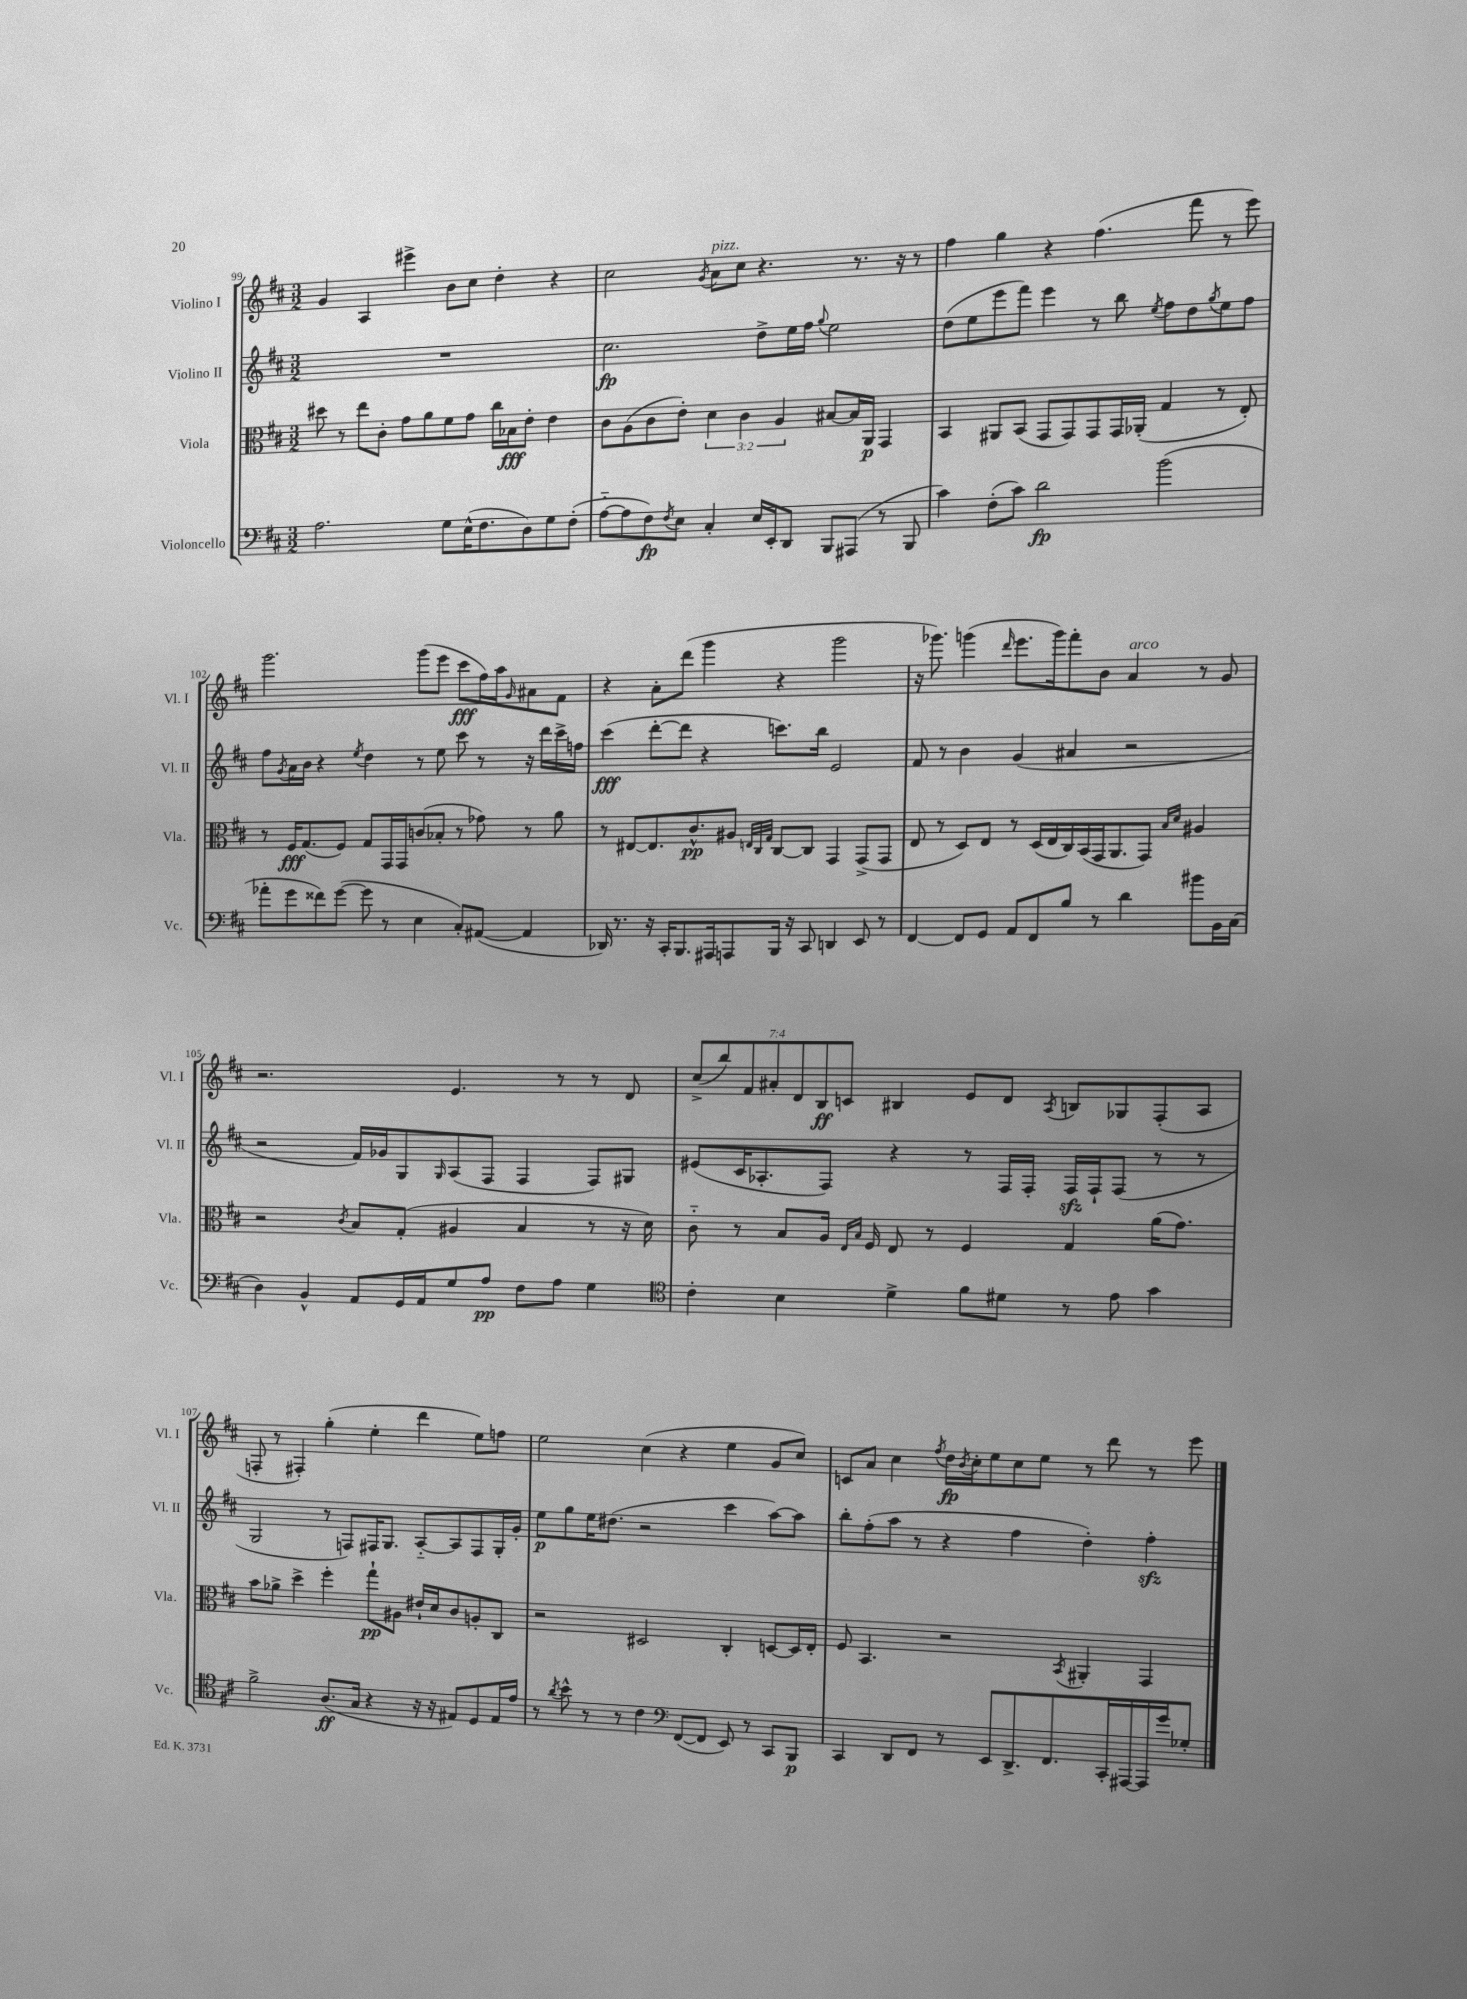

**kern	**kern	**kern	**kern
*staff4	*staff3	*staff2	*staff1
*clefF4	*clefC3	*clefG2	*clefG2
*k[f#c#]	*k[f#c#]	*k[f#c#]	*k[f#c#]
*M3/2	*M3/2	*M3/2	*M3/2
2.A	8dd#	1.r	4g
.	8r	.	.
.	8ee	.	4A
.	8c#'	.	.
.	8g	.	4eee#^
.	8a	.	.
8G	8f#	.	8b
(16E^^	8g	.	8cc#
8.F#	.	.	.
.	16cc#	.	4dd'
.	16B-	.	.
8D)	8e'	.	.
8G	4e	.	4r
(8F#'	.	.	.
=	=	=	=
[8A'~	8c#	2.cc#	2cc#
8A]	(8A	.	.
8F#)	8c#	.	.
8qF#	.	.	.
8E	8e')	.	.
.	.	.	8qg
4C#'	6d	.	8a
.	.	.	8cc#
.	6c#	.	.
16E	.	8dd^	4.r
16EE'	.	.	.
.	6A	.	.
8DD	.	16ee	.
.	.	16ff#	.
.	.	8qqgg	.
8BBB	[8B#	2ee	.
(8AAA#	16B#]	.	8.r
.	16AA	.	.
8r	4GG	.	.
.	.	.	16r
8BBB	.	.	8r
=	=	=	=
4c#)	4BB	(8dd	4ff#
.	.	8ee	.
(8F#'	8AA#	8eee	4gg
8c#)	(8BB	8fff#)	.
2d	8GG	4eee	4r
.	8GG)	.	.
.	8GG	8r	(4.ff#
.	16GG	8bb	.
.	(16AA-'	.	.
.	.	8qee	.
(2b	4G	8ff#	.
.	.	8dd	8fff#
.	.	8qgg	.
.	8r	8ee	8r
.	8E')	8ff#	8eee)
=	=	=	=
8a-'	8r	8ff#	2.ggg
.	.	8qg	.
8g	16F#	16a	.
.	(8.G	16b	.
8f##)	.	4r	.
([8g	8F#)	.	.
.	.	8qee	.
8g]	8G	4dd	.
8r	16GG	.	.
.	16GG	.	.
4E	(8c	8r	(8ggg
.	8B-'	8ee	8eee
8C#')	8r	8ccc#	8ccc#
([8AA#	8g-)	8r	16ff#)
.	.	.	16aa
.	.	.	16qqg
4AA#]	8r	16r	8a#
.	.	16ddd	.
.	8a	16ccc#^	8f#
.	.	16ff	.
=	=	=	=
16DD-)	8r	(4ccc#	4r
8.r	.	.	.
.	[8E#	.	.
16r	8.E#]	[8ddd'	8a'
16CC#'	.	.	.
8.BBB	.	8ddd]	(8ddd
.	8.c#^^	.	.
.	.	4r	4ggg
16AAA#	.	.	.
8AAA	8A#	.	.
.	32qqE	.	.
.	32qqC#	.	.
.	32qqG	.	.
16BBB	[8C#	8.ccc)	4r
16r	.	.	.
8CC#	8C#]	.	.
.	.	16bb	.
4DD	4GG	2e	2ggg
8EE	(8GG^	.	.
8r	8GG	.	.
=	=	=	=
[4FF#	8E	8f#	16r
.	.	.	8.ggg-)
.	8r	8r	.
8FF#]	8D)	4b	(4ggg
8GG	8E	.	.
.	.	.	16qqddd
8AA	8r	(4g	8.eee
8FF#	(16D	.	.
.	16E	.	16ggg)
8B	16C#)	4a#	8fff#'
.	(16BB	.	.
8r	16GG	.	8b
.	8.AA	.	.
4d	.	2r	4a
.	8GG)	.	.
.	16qqB	.	.
.	16qqd	.	.
8b#	4A#	.	8r
16BB	.	.	8g
(16C#	.	.	.
=	=	=	=
4D)	2r	2r	2.r
4BB^^	.	.	.
.	8qc#	.	.
8AA	8B	16f#)	.
.	.	16g-	.
16GG	(8G'	8G	.
16AA	.	.	.
.	.	16qqG	.
8G	4A#	(8A	4.e
8A	.	8F#	.
8F#	4B	4F#	.
8A	.	.	8r
4G	8r	8F#)	8r
.	16r	8G#	8d
.	16d)	.	.
=	=	=	=
*clefC4	*	*	*
4c#'	8c#'~	(8e#	(14cc#^
.	.	.	14bb)
.	8r	16c#	.
.	.	.	14f#
.	.	8.A-'	.
.	.	.	14a#'
4B	8B	.	.
.	.	.	14d
.	.	.	14B
.	16A	8F#)	.
.	.	.	14c
.	16qqE	.	.
.	16qqB	.	.
.	16F#	.	.
4d^	8E	4r	4B#
.	8r	.	.
8f#	4F#	8r	8e
8d#	.	16F#	8d
.	.	16F#'	.
.	.	.	8qA
8r	4G	16F#	8B
.	.	16F#`	.
8e	.	(8F#	8G-
4g	(16a	8r	(8F#'
.	8.g)	.	.
.	.	8r	8A
=	=	=	=
2f#^	8b	2G	8F'
.	8a-^	.	8r
.	4dd^	.	4F#')
(8.A	4ff#'	8r	(4gg'
.	.	8F)	.
16G	.	.	.
4r	8gg`	16F#	4ee'
.	.	8.G	.
.	8A#	.	.
16r	16e#`	[8A'~	4ddd
16r	16d	.	.
8E#)	8c#	8A]	.
8D	8A'	8F#	8ee)
16E#	8C#	16G'	8ff
16e	.	16g'	.
=	=	=	=
8r	2r	8ee	2ee
8qa	.	.	.
8b^^	.	8gg	.
8r	.	16ee	.
.	.	(8.dd#	.
8r	.	.	.
4c#	2D#	2r	(4cc#
*clefF4	*	*	*
([8FF#	.	.	4r
8FF#]	.	.	.
8EE)	4C#'	4ccc#	4ee
8r	.	.	.
8CC#	[8D	[8aa)	8g
8BBB	16D]	8aa]	8cc#)
.	16E'	.	.
=	=	=	=
4CC#	8F#	8bb'	8c
.	4.BB	(8ff#'	8a
8DD	.	8aa	4cc#
8FF#	.	8r	.
.	.	.	8qff#
8r	2r	4r	16dd
.	.	.	8qb
.	.	.	16cc#'
8EE	.	.	8ee
8.DD^	.	4ff#	8cc#
.	.	.	8ee
8.FF#	.	.	.
.	8qBB	.	.
.	4AA#'	4dd')	8r
16CC#'	.	.	8ddd
[16AAA#	.	.	.
16AAA#]	4GG	4ff#'	8r
16g	.	.	.
8G-'	.	.	8eee
==	==	==	==
*-	*-	*-	*-
